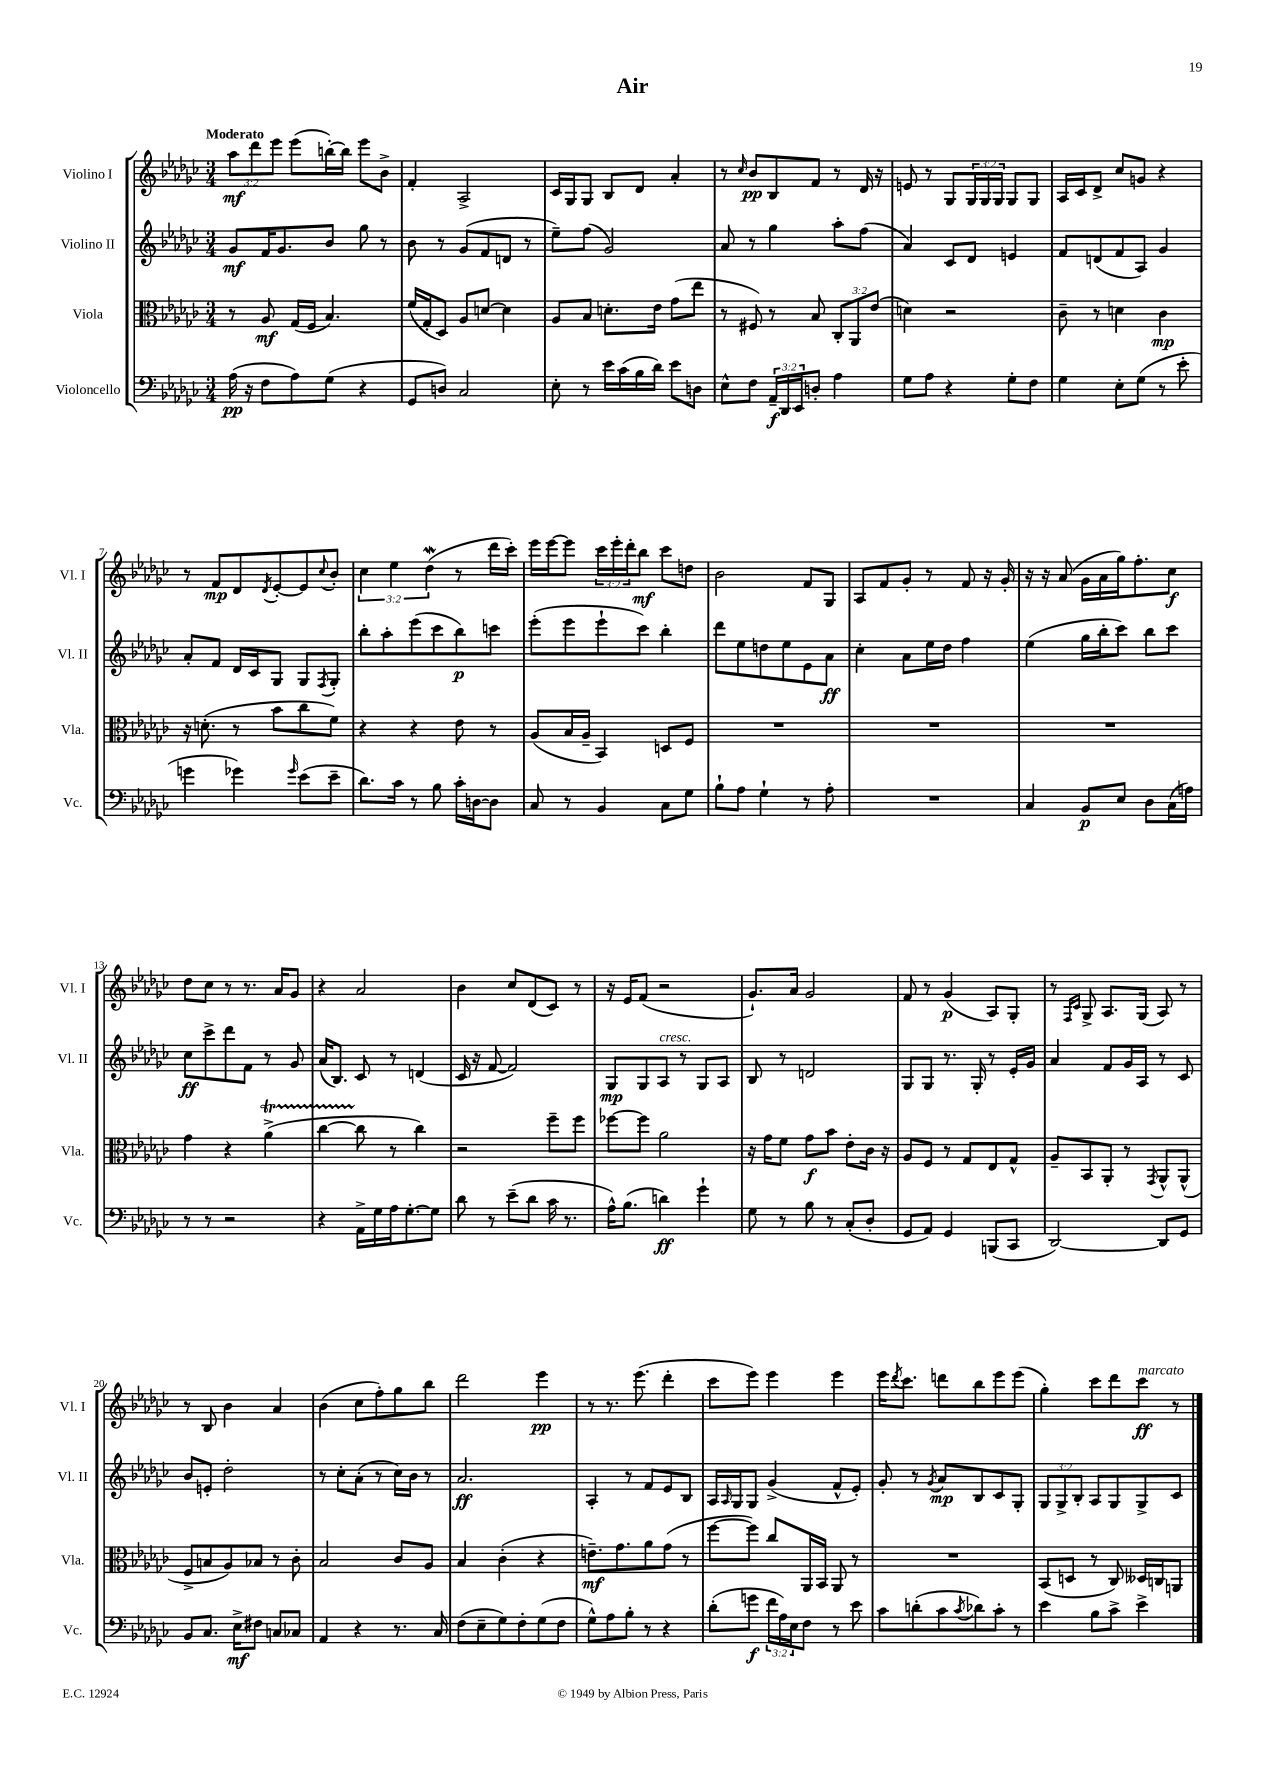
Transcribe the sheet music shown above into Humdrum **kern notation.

**kern	**kern	**kern	**kern
*staff4	*staff3	*staff2	*staff1
*clefF4	*clefC3	*clefG2	*clefG2
*k[b-e-a-d-g-c-]	*k[b-e-a-d-g-c-]	*k[b-e-a-d-g-c-]	*k[b-e-a-d-g-c-]
*M3/4	*M3/4	*M3/4	*M3/4
(16A-	8r	8g-	12aa-
16r	.	.	.
.	.	.	12ddd-
8F	8A-	16f	.
.	.	.	12eee-
.	.	8.g-	.
8A-)	(16G-	.	(8eee-
.	16F	.	.
(8G-	4.B-)	8b-	[16bb')
.	.	.	16bb]
4r	.	8gg-	8eee-
.	.	8r	8b-^
=	=	=	=
8GG-	(16f	8b-	4f'
.	16G-'	.	.
8D)	8D-)	8r	.
2C-	8A-	(8g-	2A-^
.	[8d	8f	.
.	4d]	8d	.
.	.	8r	.
=	=	=	=
8E-'	8A-	8ee-~)	16c-
.	.	.	16G-
8r	8B-	(8ff	8G-
16e-	8.d'	2g-)	8B-
(16c-	.	.	.
16B-	.	.	8d-
16d-)	16e-	.	.
8e-	(8g-	.	4a-'
8D	8ee-	.	.
=	=	=	=
8E-^^	8r	8a-	8r
.	.	.	16qqcc-
8F	8F#)	8r	8b-
24AA-~	8r	4gg-	8B-
24DD-	.	.	.
24EE-	.	.	.
8D'	8B-	.	8f
4A-	12C-'	8aa-'	8r
.	12AA-	.	.
.	.	(8ff	16d-
.	(12e-	.	.
.	.	.	16r
=	=	=	=
8G-	4d)	4a-)	8e
8A-	.	.	8r
4r	2r	8c-	8G-
.	.	8d-	24G-
.	.	.	24G-
.	.	.	24G-
8G-'	.	4e	8G-
8F	.	.	8G-
=	=	=	=
4G-	8c-~	8f	16A-
.	.	.	16c-
.	8r	(8d	8d-^
8E-'	4d	8f	8cc-
(8G-	.	8A-)	8g
8r	4c-	4g-	4r
8e-'	.	.	.
=	=	=	=
4g	16r	8a-'	8r
.	(8.d'	.	.
.	.	8f	8f
4g-)	8r	16d-	8d-
.	.	16c-	.
.	.	.	8qd-
.	8b-	8G-	[8e-'
16qqg-	.	.	.
(8e-	8cc-	8G-	8e-]
.	.	8qF	8qqcc-
8e-~	8f)	8G-'	8b-'
=	=	=	=
8.d-)	4r	8bb-'	6cc-
.	.	8aa-'	.
.	.	.	6ee-
16c-	.	.	.
8r	4r	(8eee-	.
.	.	.	(6dd-
8B-	.	8ccc-	.
16c-'	8e-	8bb-)	8r
[16D	.	.	.
8D]	8r	8ccc	16ddd-
.	.	.	16ccc-')
=	=	=	=
8C-	(8A-	(8eee-'	16eee-
.	.	.	[16eee-
8r	16B-	8eee-	8eee-]
.	16A-~	.	.
4BB-	4BB-)	8eee-`	24ccc-
.	.	.	24eee-'
.	.	.	24ddd-'
.	.	8ccc-)	8bb-
8C-	8D	4bb-'	8ccc-
8G-	8F	.	8dd
=	=	=	=
8B-`	2.r	8ddd-	2b-
8A-	.	8ee-	.
4G-`	.	8dd	.
.	.	8ee-	.
8r	.	8e-	8f
8A-'	.	8a-	8G-
=	=	=	=
2.r	2.r	4cc-'	8A-
.	.	.	8f
.	.	8a-	8g-'
.	.	16ee-	8r
.	.	16dd-	.
.	.	4ff	8f
.	.	.	16r
.	.	.	16g-'
=	=	=	=
4C-	2.r	(4ee-	16r
.	.	.	16r
.	.	.	(8a-
8BB-	.	16gg-	16g-
.	.	16bb-'	16a-
8E-	.	8ccc-)	16gg-)
.	.	.	8.ff'
8D-	.	8bb-	.
(16C-	.	8ccc-	8cc-
16A)	.	.	.
=	=	=	=
8r	4g-	8cc-	8dd-
8r	.	8ccc-^	8cc-
2r	4r	8ddd-	8r
.	.	8f	8.r
.	(4a-^	8r	.
.	.	.	16a-
.	.	8g-	8g-
=	=	=	=
4r	[4cc-	(16a-	4r
.	.	8.B-)	.
16AA-^	8cc-]	8c-	2a-
16G-	.	.	.
16A-	8r	8r	.
[8.G-'	.	.	.
.	4cc-)	(4d	.
8G-]	.	.	.
=	=	=	=
8d-	2r	16c-	4b-
.	.	16r	.
8r	.	[8f	.
(8e-~	.	2f])	8cc-
8d-	.	.	(8d-
16c-	8ff~	.	8c-)
8.r	.	.	.
.	8ff	.	8r
=	=	=	=
16A-^^)	[8ff-	8G-	16r
(8.B-	.	.	16e-
.	8ff-]	8G-	(8f
4d)	2a-	8A-	2r
.	.	8r	.
4g-`	.	8G-	.
.	.	8A-	.
=	=	=	=
8G-	16r	8B-	8.g-`)
.	16g-	.	.
8r	8f	8r	.
.	.	.	16a-
8B-	8g-	2d	2g-
8r	8b-	.	.
(8C-'	8e-'	.	.
8D-'	16c-	.	.
.	16r	.	.
=	=	=	=
8GG-	8A-	8G-	8f
8AA-)	8F	8G-	8r
4GG-	8r	8.r	(4g-
.	8G-	.	.
.	.	16G-'	.
(8BBB	8E-	8r	8A-)
8CC-	8G-^^	16e-'	8G-'
.	.	16g-	.
=	=	=	=
[2DD-)	8A-~	4a-	8r
.	.	.	16qqF
.	.	.	16qqc-
.	8BB-	.	8G-^
.	8AA-'	8f	8.A-
.	8r	16g-	.
.	.	16A-	(16G-
.	8qGG-	.	.
8DD-]	8AA-^^	8r	8A-)
8GG-	(8AA-^^	8c-	8r
=	=	=	=
8BB-	8F^	8b-	8r
8.C-	8B	8e'	8B-
.	8A-)	2dd-'	4b-
16E-^	.	.	.
8F#	8B-	.	.
8C	8r	.	4a-
8C-	8c-'	.	.
=	=	=	=
4AA-	2B-	8r	(4b-
.	.	8cc-'	.
4r	.	(8a-'	8cc-
.	.	8r	8ff')
8.r	8c-	16cc-)	8gg-
.	.	16b-	.
.	8A-	8r	8bb-
16C-	.	.	.
=	=	=	=
(8F	4B-	2.a-	2ddd-
8E-~	.	.	.
8G-)	(4c-'	.	.
8F'	.	.	.
(8G-	4r	.	4eee-
8F	.	.	.
=	=	=	=
8G-^^)	8.e~)	4A-'	8r
8A-	.	.	8.r
.	8.g-	.	.
8B-'	.	8r	.
.	.	.	(8.eee-
8r	8a-	8f	.
4r	(8g-	8e-	4ddd-'
.	8r	8B-	.
=	=	=	=
(8d-'	[8ff	16A-	8ccc-
.	.	16qqA-	.
.	.	16G-	.
8g	8ff])	8G-	8eee-)
24f	8cc-	(4g-^	4eee-
24A-)	.	.	.
24E-	.	.	.
8F	16AA-	.	.
.	16BB-	.	.
8r	8AA-	8f^^	4eee-
8e-	8r	8e-')	.
=	=	=	=
8c-	2.r	8g-'	16eee-
.	.	.	8qddd-
.	.	.	8.ccc-
(8d'	.	8r	.
.	.	8qg-	.
8c-	.	8a-	8ddd
8qc-	.	.	.
8d-)	.	8B-	8bb-
8c-'	.	8c-	8eee-
8r	.	8G-'	(8eee-
=	=	=	=
4e-	(8BB-	12G-	4gg-')
.	.	12G-^	.
.	8D	.	.
.	.	12B-'	.
8B-	8r	8A-	8ccc-
8c-^	8C-)	8G-	8ddd-
4e-^	16D--	8G-^	8ccc-
.	16C	.	.
.	8AA	8c-	8r
==	==	==	==
*-	*-	*-	*-
